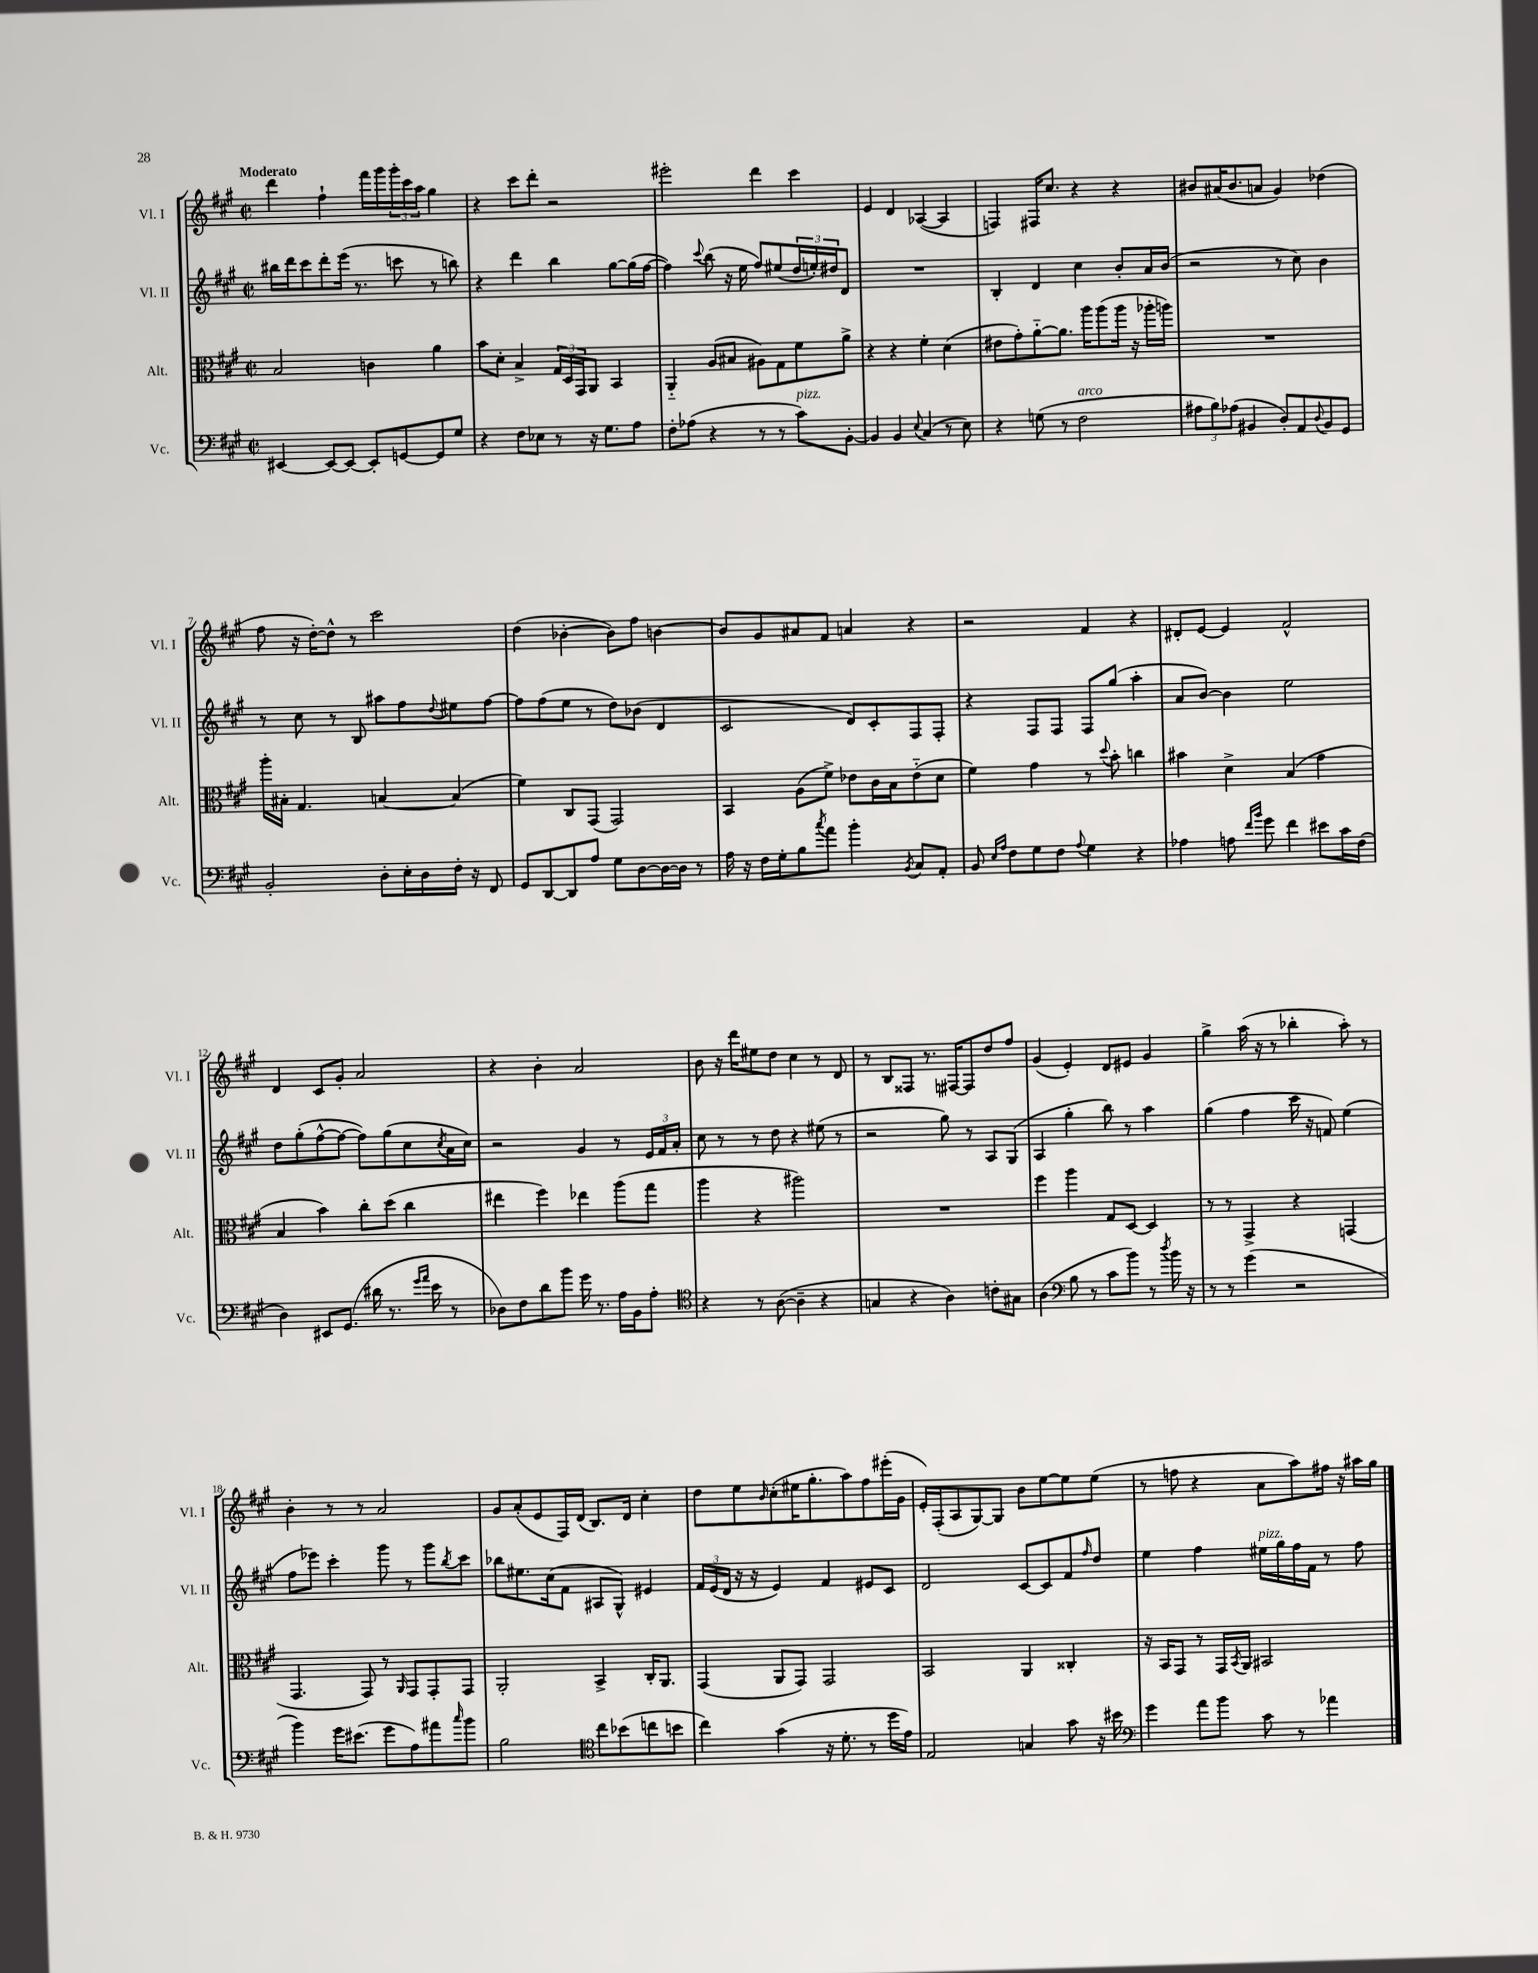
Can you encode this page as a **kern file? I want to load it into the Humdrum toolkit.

**kern	**kern	**kern	**kern
*staff4	*staff3	*staff2	*staff1
*clefF4	*clefC3	*clefG2	*clefG2
*k[f#c#g#]	*k[f#c#g#]	*k[f#c#g#]	*k[f#c#g#]
*M2/2	*M2/2	*M2/2	*M2/2
*met(c|)	*met(c|)	*met(c|)	*met(c|)
[4EE#	2B	16bb#	4ddd
.	.	16ddd	.
.	.	8ccc#	.
8EE#_	.	8ddd'	4ff#`
8EE#_	.	(16eee	.
.	.	8.r	.
8EE#']	4c	.	16fff#
.	.	.	16ggg#
[8GG	.	8ccc	24ggg#'
.	.	.	24ccc#
.	.	.	24aa
8GG]	4a	8r	4gg#
8G#	.	8bb)	.
=	=	=	=
4r	8b	4r	4r
.	8d'	.	.
8F#	4B^	4ddd	8ccc#
8E-	.	.	8ddd'
8r	24G#	4bb	2r
.	24D	.	.
.	24GG#	.	.
16r	8AA	.	.
8.G#	.	.	.
.	4BB	[8gg#	.
8A	.	(16gg#]	.
.	.	[16ff#	.
=	=	=	=
8F#'	4AA'~	4ff#])	2eee#'
(8A-	.	.	.
.	.	8qqccc#	.
4r	(8A	(8bb	.
.	8B#	16r	.
.	.	16ee	.
8r	8A#)	8ff#)	4ddd
8r	8G#	(8ee#	.
8c#)	8f#	24dd	4ccc#
.	.	24ee')	.
.	.	24dd#	.
[8BB'	8a^	8d	.
=	=	=	=
4BB]	4r	1r	4e
4BB	4r	.	4d
8qqE	.	.	.
(4C#	4f#'	.	([4A-
8r	(4d	.	4A-]
8E)	.	.	.
=	=	=	=
4r	8e#	4B'	4F)
.	8g#')	.	.
(8G	[8a'~	4d	16F#
.	.	.	8.cc#
8r	8.a]	.	.
2F#	.	4cc#	4r
.	16aa	.	.
.	(8aa	.	.
.	16aa	8b'	4r
.	16r	.	.
.	16aa-'	16a	.
.	16aa)	(16b	.
=	=	=	=
12A#	1r	2r	8b#
12B)	.	.	.
.	.	.	(16a#
(12A-	.	.	.
.	.	.	8.b#
4BB#	.	.	.
.	.	.	8a
8D')	.	8r	4g#)
8AA	.	8cc#)	.
8qqD	.	.	.
8BB#	.	4b	(4dd-
8GG#	.	.	.
=	=	=	=
2BB'	16aa'	8r	8ff#
.	16B#'	.	.
.	4.G#	8cc#	16r
.	.	.	[16dd')
.	.	8r	8dd^^]
.	.	8B	8r
8D'	[4B	8aa#	2ccc#
16E'	.	8ff#	.
16D	.	.	.
.	.	8qqdd	.
16F#'	(4B]	8ee#	.
16r	.	.	.
8FF#	.	[8ff#	.
=	=	=	=
8GG#	4f#)	8ff#]	(4dd
[8DD	.	(8ff#	.
8DD]	8C#	8ee	[4b-'
8A	(8GG#	8r	.
8G#	2GG#)	8dd)	8b-])
[8D	.	(8b-	8ff#
16D_	.	4d	[4b
16D]	.	.	.
8r	.	.	.
=	=	=	=
16A	4BB	2c#	8b]
16r	.	.	.
16F#	.	.	8g#
16G#'	.	.	.
8B	(8A	.	8a#
8qcc#	.	.	.
8a	8f#^)	.	8f#
4b'	8e-	8d)	4a
.	16c#	8c#'	.
.	16B	.	.
8qBB	.	.	.
8C#	(8e-'~	8F#	4r
8AA'	8d	8F#'	.
=	=	=	=
8BB	4f#)	4r	2r
16qqE	.	.	.
16qqA	.	.	.
8F#	.	.	.
8G#	4g#	8F#	.
8F#	.	8F#	.
8qqA	.	.	.
4G#	8r	8F#	4f#
.	8qqdd	.	.
.	8b'	(8gg#	.
4r	4cc	4aa'	4r
=	=	=	=
4A-	4b#	8a	8d#'
.	.	[8b)	[8e
8A	4d^	4b]	4e]
16qqf#	.	.	.
16qqb	.	.	.
8g#	.	.	.
4f#	(4B	2ee	2f#^^
8e#	4g#	.	.
16c#	.	.	.
(16F#	.	.	.
=	=	=	=
4D)	4B	8dd	4d
.	.	(8gg#'	.
8EE#	4b)	[8ff#^^	8c#
(8.GG#	.	8ff#_	8g#'
.	8cc#'	8ff#])	2a
16d#	.	.	.
8.r	(8dd	(8gg#	.
.	4cc#	8cc#	.
16qqg#	.	.	.
16qqa	.	.	.
16e	.	.	.
.	.	8qcc#	.
8r	.	16a	.
.	.	16cc#)	.
=	=	=	=
8D-)	4ee#	2r	4r
8F#	.	.	.
8d	4ff#)	.	4b'
8b	.	.	.
16g#	4ee-	4g#	2a
8.r	.	.	.
16A	(8aa	8r	.
16BB	.	.	.
8A'	8gg#	24e	.
.	.	24f#	.
.	.	24a'	.
=	=	=	=
*clefC4	*	*	*
4r	4aa	8cc#	8b
.	.	8r	16r
.	.	.	16ddd
8r	4r	8r	8ee#
([8A	.	8dd	8dd
4A~]	2aa#)	4r	4cc#
4r	.	(8ee#	8r
.	.	8r	8d
=	=	=	=
4G	1r	2r	8r
.	.	.	8B
4r	.	.	8F##
.	.	.	8.r
4A)	.	8gg#)	.
.	.	.	[16F#
.	.	8r	8F#]
8c'	.	8A	8dd
8G#	.	(8G#	8ff#
=	=	=	=
(4A	4ff#	4A	(4g#
*clefF4	*	*	*
8B	4aa	4gg#'	4e')
8r	.	.	.
8c#	8G#	8bb)	8d
8b)	[8D	8r	8e#
8r	4D]	4aa	4g#
8qdd	.	.	.
16b	.	.	.
16r	.	.	.
=	=	=	=
8r	8r	(4gg#	4gg#^
8r	8r	.	.
(4g#	4GG#^	4ff#	(16aa
.	.	.	16r
.	.	.	8r
2r	4r	16ccc#	4bb-'
.	.	16r	.
.	.	8f)	.
.	(4GG	(4ee	8aa')
.	.	.	8r
=	=	=	=
4b)	4.GG#	8ff#	4b'
.	.	8eee-)	.
16g#	.	4ccc#'	8r
(8.e#	.	.	.
.	8GG#)	.	8r
8g#	8r	8ggg#	2a
.	16qqAA	.	.
8A)	8GG#	8r	.
8a#	8GG#'	8ggg#	.
16qqcc#	.	8qbb	.
8b	8GG#	8ccc#	.
=	=	=	=
2B	2AA'	8bb-	8g#
.	.	8.ee#	(8a'
.	.	.	8e
.	.	(16cc#	.
.	.	8f#	16F#)
.	.	.	(16d
*clefC4	*	*	*
8cc#	4BB^	8A#	8.B)
(8b-	.	8G#^^)	.
.	.	.	16d
8cc	16C#'	4e#	4cc#'
.	8.AA	.	.
8b	.	.	.
=	=	=	=
4cc#)	(4GG#	24f#	8dd
.	.	(24e	.
.	.	24d	.
.	.	16r	8ee
.	.	16r	.
.	.	.	16qqb
(4g#	8AA	4e)	(8cc#'
.	8GG#)	.	16ee#
.	.	.	8.gg#'
16r	2GG#	4f#	.
8.d'	.	.	.
.	.	.	8aa)
8r	.	8e#	8ff#
16dd	.	8c#	(16eee#'
16e)	.	.	16g#
=	=	=	=
2E	2BB	2d	16e')
.	.	.	(16F#'
.	.	.	8A
.	.	.	[8G#)
.	.	.	8G#]
4G	4AA	[8c#	8b
.	.	8c#]	[8ee
8g#	4C##'	8f#	8ee]
.	.	16qqff#	.
16r	.	8dd	(8ee
16b#	.	.	.
=	=	=	=
*clefF4	*	*	*
4g#	16r	4ee	8r
.	16BB	.	.
.	8GG#	.	8ff
8a	8r	4ff#	4r
8b	16GG#	.	.
.	8qBB	.	.
.	16AA	.	.
8c#	2BB#	16ee#	8a
.	.	16gg#	.
8r	.	16ff#	8aa)
.	.	16f#	.
4a-	.	8r	16ff#
.	.	.	16r
.	.	8ff#	16aa#
.	.	.	16gg#
==	==	==	==
*-	*-	*-	*-
